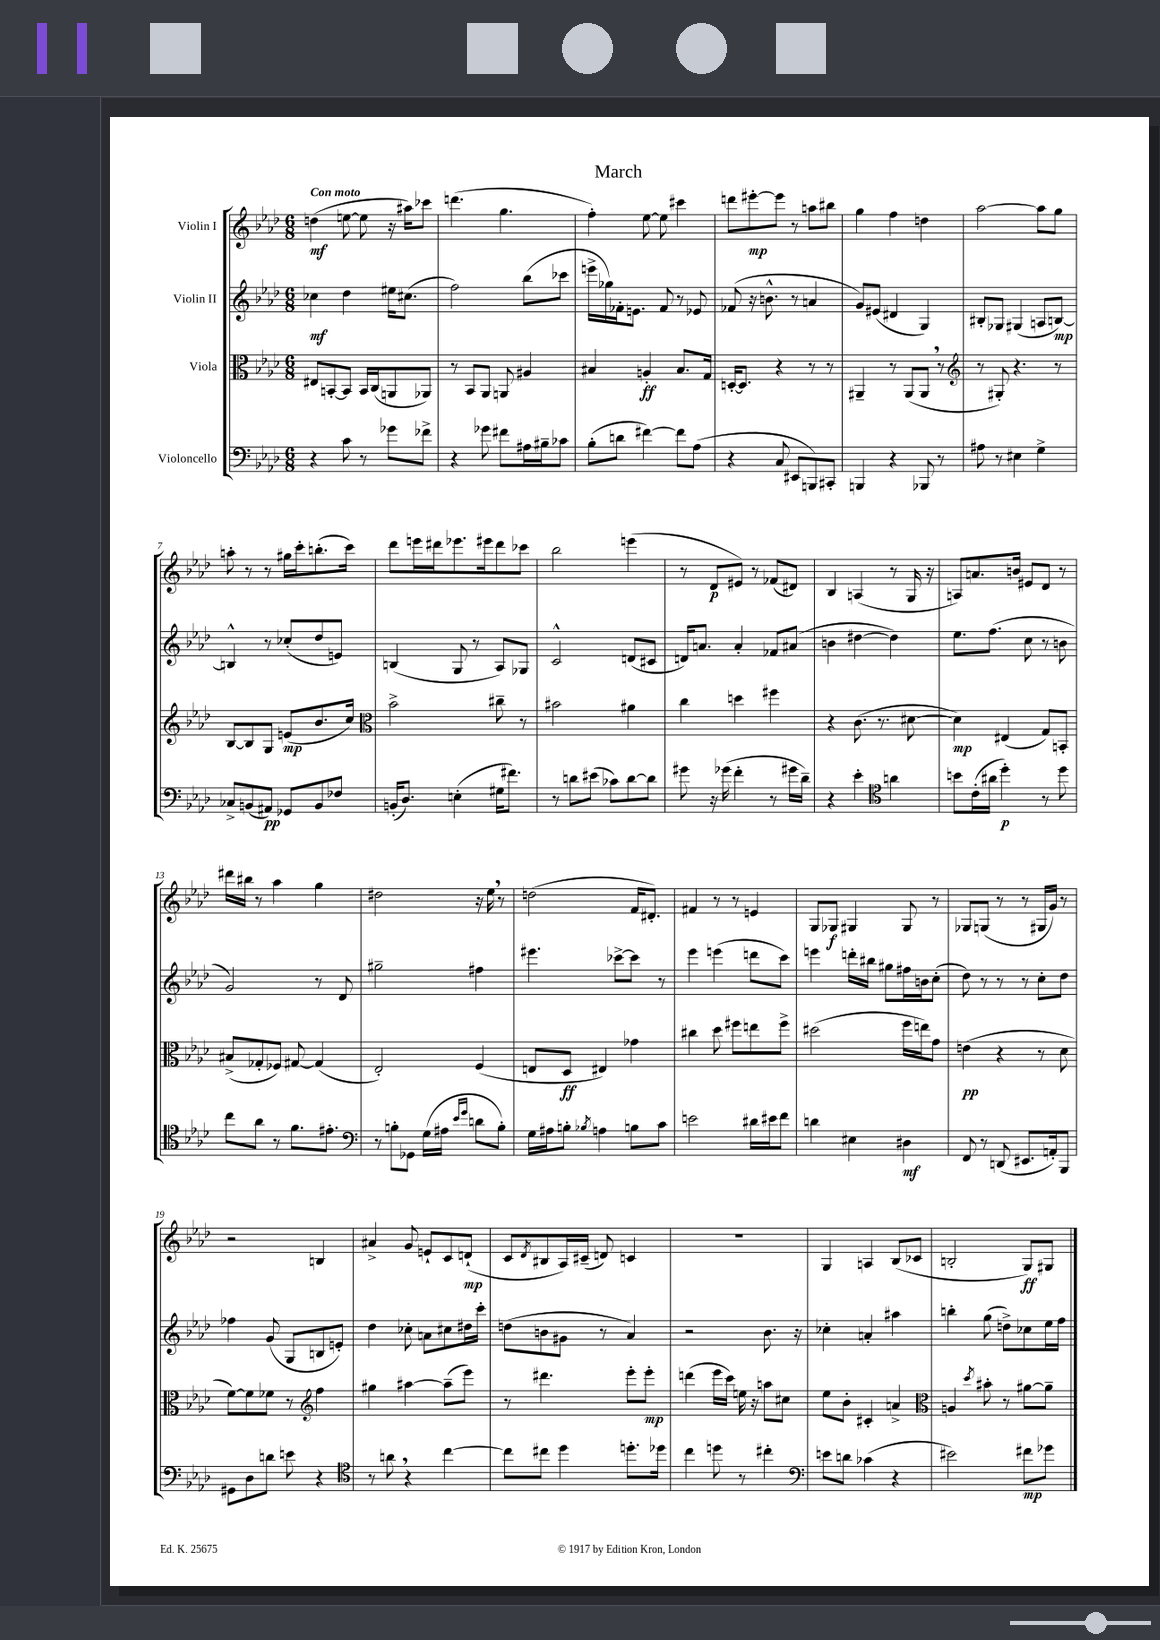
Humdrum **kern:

**kern	**kern	**kern	**kern
*staff4	*staff3	*staff2	*staff1
*clefF4	*clefC3	*clefG2	*clefG2
*k[b-e-a-d-]	*k[b-e-a-d-]	*k[b-e-a-d-]	*k[b-e-a-d-]
*M6/8	*M6/8	*M6/8	*M6/8
4r	8E#	4cc-	(4dd
.	[8BB'	.	.
8c	8BB]	4dd-	[8ee
8r	16BB	.	8ee]
.	(16C	.	.
8g-	8AA	16ee#	16r
.	.	(8.cc#	16aa#)
8f-^	8AA-)	.	8ccc-
=	=	=	=
4r	8r	2ff)	(4.ddd
.	8BB-	.	.
8g-	8AA-	.	.
8f#	8AA	.	4.gg
16A#	4A#	(8bb-	.
16B#~	.	.	.
8c-	.	8ccc-	.
=	=	=	=
(8B-'	4B#	16eee^	4ff')
.	.	16gg-)	.
8d	.	16f-'	.
.	.	8.e	.
[4f#)	4A'	.	[8ee-
.	.	8f-	8ee-]
8f#]	8.B#	8r	4ccc#
(8A-	.	8e-	.
.	16G	.	.
=	=	=	=
4r	[16D'	(8f-	8ddd
.	8.D]	.	.
.	.	16r	[8eee#'
.	.	8.b^^	.
8C	4r	.	8eee#]
8EE#	.	8r	8r
8BBB)	8r	4a	8aa
8CC#'	8r	.	8bb#
=	=	=	=
4BBB	4AA#~	8g)	4gg
.	.	(8e#	.
4r	8r	4d#	4ff
.	(8AA#	.	.
8BBB-	8AA#	4G)	4dd
8r	8r	.	.
=	=	=	=
*	*clefG2	*	*
8A#	8r	8B#'	[2aa-
8r	8G#')	8G-	.
4E#	4.r	(4G#	.
4G^	.	8A	8aa-]
.	8r	[8B)	8gg
=	=	=	=
8C-^	[8B-	4B^^]	8aa'
(8BB	8B-]	.	8r
8AA#)	8G	8r	8r
8GG-	(8e	(8cc-'	16gg#
.	.	.	16ccc'
8BB	8.b-	8dd-	(8.bb'
8F-	.	8e)	.
.	16cc)	.	16ccc)
=	=	=	=
*	*clefC3	*	*
(16BB'	2b-^	(4B	8ddd-
8.D-)	.	.	.
.	.	.	16eee
.	.	.	16ddd#
(4E'	.	8G	8.eee-
.	.	8r	.
.	.	.	16eee#
16G#	8cc#~	8A-)	8ddd#
8.f#)	.	.	.
.	8r	8G-	8ccc-
=	=	=	=
8r	2b#	2c^^	2bb-
8d	.	.	.
(8e#	.	.	.
8c-)	.	.	.
[8d	4a#	(8d	(4eee
8d]	.	8c#	.
=	=	=	=
8g#	4cc	16d)	8r
.	.	8.a	.
16r	.	.	8d-
(16g-	.	.	.
4f'	4dd	4a'	8e#)
.	.	.	8r
8r	4ff#	8f-	(8f-
16g#	.	(8a#	8d#)
16d-~)	.	.	.
=	=	=	=
4r	4r	4b	4B-
4e-'	(8.c	[4dd#	(4A
.	8.r	.	.
*clefC4	*	*	*
4a	.	4dd#])	8r
.	[8d#	.	16G
.	.	.	16r
=	=	=	=
8b	4d#])	8.ee-	8A)
(16c'	.	.	8.a
16a#	.	(8.ff	.
4dd-')	(4E#	.	.
.	.	.	16b
.	.	8cc	8e#
8r	8G)	8r	8d-
8dd-	8BB'	8b	8r
=	=	=	=
8cc	(8B#^	2g)	16ddd#
.	.	.	16bb#
8a-	8G-'	.	8r
8r	8F-)	.	4aa-
8.f	[8G#	.	.
.	(4G#]	8r	4gg
8.e#'	.	.	.
.	.	8d-	.
=	=	=	=
*clefF4	*	*	*
8r	2E-')	2gg#~	2dd#
8B'	.	.	.
8GG-	.	.	.
(16G	.	.	.
16A#	.	.	.
16qqe-	.	.	.
16qqg	.	.	.
8d	(4F	4ff#	16r
.	.	.	16ee-
8B')	.	.	8r
=	=	=	=
16G	8E	4.eee#	(2dd
16A#	.	.	.
8B'	8D-	.	.
8qB-	.	.	.
4A	4E#)	.	.
.	.	[8ccc-^	.
8B	4g-	8ccc-]	16f
.	.	.	8.d#')
8c	.	8r	.
=	=	=	=
2e	4cc#	4eee-	4f#
.	8dd-	(4eee	8r
.	8ff#	.	8r
16d#	8ee	8ddd	4e
16e#	.	.	.
8f	8ff#^	8ccc)	.
=	=	=	=
4d	(2dd#	4eee	8G
.	.	.	8G-
4E#	.	16ddd'	4G#
.	.	16bb#	.
.	.	8gg#	.
4D#	16ff	16ff#	8G#
.	16ee)	16b	.
.	8g	(8cc'	8r
=	=	=	=
8FF	(4e	8dd-)	8G-
8r	.	8r	(8G
(8DD	4r	8r	8r
8.EE#	.	8r	8r
.	8r	8cc'	16G#
16AA')	.	.	16g)
8BBB-	8d-	8dd-	8r
=	=	=	=
8GG#	[8f)	4ff-	2r
8D-	8f]	.	.
8d	8f-	(8g	.
8e	8r	8G	.
*	*clefG2	*	*
4r	4ff	8B	4B
.	.	8e')	.
=	=	=	=
*clefC4	*	*	*
8r	4gg#	4dd-	4a#^
8a	.	.	.
4r	[4aa#	8cc-'	8g
.	.	8a	8e`
[4cc	(8aa#~]	8cc#	8c
.	8eee-)	16dd#	(8d`
.	.	16ccc'	.
=	=	=	=
8cc]	8r	(8dd	8c
.	.	.	8qd-
8cc#	4.ddd#	8b	8B#
4dd-	.	8g#	16A-)
.	.	.	(16c#~
.	.	8r	8d)
8.dd'	8eee-'	4a-)	4c
.	8eee-'	.	.
16dd-	.	.	.
=	=	=	=
4cc	(4ddd	2r	2.r
8dd	16eee-	.	.
.	16ccc)	.	.
8r	16ee	.	.
.	16r	.	.
4cc#'	8aa	8.b-	.
.	8cc#	.	.
.	.	16r	.
=	=	=	=
*clefF4	*	*	*
8e	8ee-	4cc-'	4G
8d	8b-'	.	.
(4c-	4c#'	4a'	4A
4r	4a^	4aa#	(8B-
.	.	.	8c-
=	=	=	=
*	*clefC3	*	*
2e#)	4A	4bb'	2B'
.	8qdd-	.	.
.	8b#'	(8gg	.
.	8r	8dd^)	.
8f#	[8a#	8cc-	8G)
8g-	8a#~]	16ee-	8G#
.	.	16ff	.
==	==	==	==
*-	*-	*-	*-
